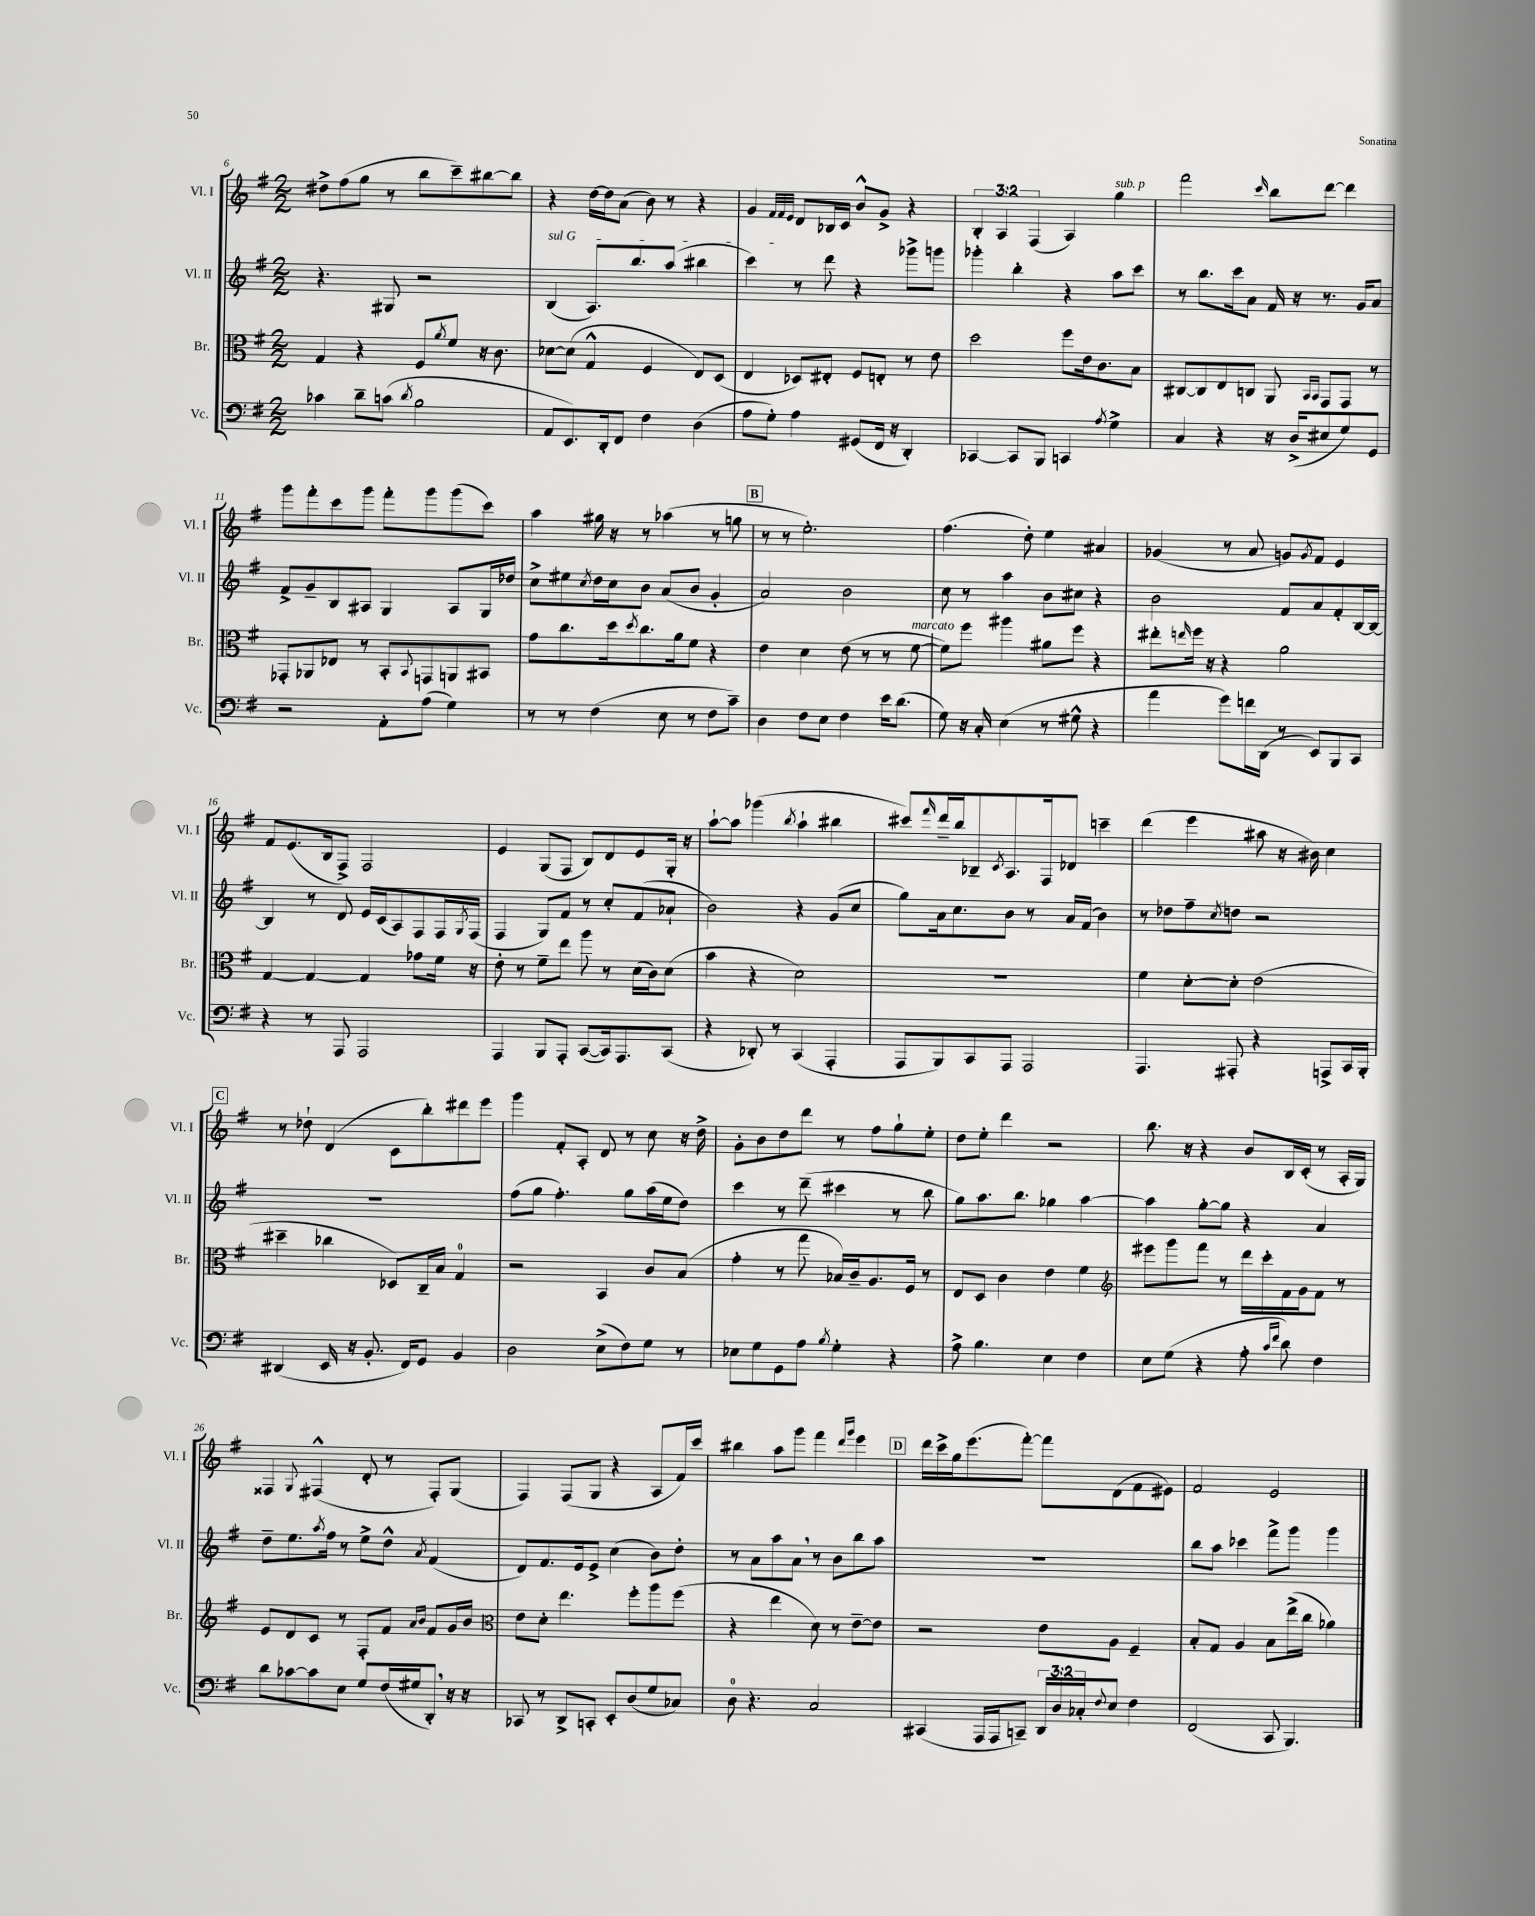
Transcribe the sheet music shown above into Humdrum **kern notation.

**kern	**kern	**kern	**kern
*part4	*part3	*part2	*part1
*staff4	*staff3	*staff2	*staff1
*I"Vc.	*I"Br.	*I"Vl. II	*I"Vl. I
*I'Vc.	*I'Br.	*I'Vl. II	*I'Vl. I
*clefF4	*clefC3	*clefG2	*clefG2
*k[f#]	*k[f#]	*k[f#]	*k[f#]
*M2/2	*M2/2	*M2/2	*M2/2
=6	=6	=6	=6
4c-X\	4G/	4.r	8dd#X^\L
.	.	.	(8ff#\
8d~\L	4r	.	8gg\J
(8cn\J	.	8G#X/	8r
8qd/	.	.	.
2B\	8F#/L	2r	8bb\L
.	8qa/	.	.
.	8f#/J	.	8ccc~\)
.	16r	.	[8bb#X\
.	8.c\	.	.
.	.	.	8bb#\J]
=7	=7	=7	=7
!	!	!LO:TX:a:i:t=sul G	!
8AA/L	[8d-X\L	(4B/	4r
8.EE/)	(8d-\J]	.	.
.	4G^^/	8.A/L)	[16dd\LL
16DD'/k	.	.	16dd\J]
8FF#/J	.	.	(8a\J
.	.	8.bb/	.
4F#\	4F#/	.	8b\)
.	.	(8aa/J	8r
(4D\	8E/L)	4bb#X\	4r
.	(8D/J	.	.
=8	=8	=8	=8
8A\L	4E/	4ccc\)	4g/
8G'\J)	.	.	.
.	.	.	32qqf#/LLL
.	.	.	32qqf#/
.	.	.	32qqe/JJJ
4A\	8D-X/L)	8r	8d/L
.	8E#X'/J	8ddd\	16B-X/L
.	.	.	16c/JJ
(8GG#X/L	8F#/L	4r	8b^^/L
16FF#/Jk	8En'/J	.	8g^/J
16r	.	.	.
4DD'/)	8r	8ggg-X^\L	4r
.	8e\	8gggn\J	.
=9	=9	=9	=9
[4CC-X/	2dd\	4ggg-X'\	6B'/
.	.	.	6A/
8CC-/L]	.	4bb'\	.
.	.	.	(6F#/
8BBB/J	.	.	.
4CCn/	8ff#\L	4r	4A/)
.	16e\k	.	.
.	8.c\	.	.
8qA/	.	.	.
!	!	!	!LO:TX:a:i:t=sub. p
4G^\	.	8aa\L	4gg\
.	8B\J	8ccc\J	.
=10	=10	=10	=10
4C/	[8C#X/L	8r	2fff#\
.	8C#/]	8.bb\L	.
4r	8E/	.	.
.	.	16ccc\k	.
.	8Cn/J	8a\J	.
.	.	.	16qqccc/
16r	8AA/	16f#/	8bb\L
(16D^/KL	.	16r	.
.	16qqBB/LL	.	.
.	16qqBB/JJ	.	.
8E#X/	8GG/L	8.r	[8ddd\J
8G/)	8GG/J	.	4ddd\]
.	.	16g/KL	.
8GG/J	8r	8a/J	.
!!LO:LB:g=z
=11	=11	=11	=11
2r	8GG-X'/L	8f#^/L	8ggg\L
.	8AA-X/	8g~/	8fff#'\
.	8E-X/J	8B/	8ccc\
.	8r	8A#X/J	8ggg\J
8AA'\L	8BB'/L	4G/	8fff#'\L
.	8qqBB/	.	.
(8A\J	8GGn/	.	8ggg\
4G\)	8AAn/	8A#/L	(8ggg\
.	8BB#X/J	16G/L	8ccc\J)
.	.	16dd-X/JJ	.
=12	=12	=12	=12
8r	8g\L	8cc^\L	4aa\
8r	8.cc\	8ee#X\	.
.	.	8qcc/	.
(4F#\	.	16dd\L	16gg#X\
.	16dd\k	16cc\J	16r
.	8qdd/	.	.
.	8.cc\	8b\J	8r
8E\	.	(8a/L	(4aa-X\
.	16a\k	.	.
8r	8f#\J	8b/J	.
8F#\L	4r	4g'/	8r
8c~\J)	.	.	8ggn\
!!LO:REH:place=s1:t=B
=13	=13	=13	=13
4D\	4e\	2a/)	8r
.	.	.	8r
8F#\L	4d\	.	2.ee'\)
8E\J	.	.	.
4F#\	(8e\	2b\	.
.	8r	.	.
16e\KL	8r	.	.
(8.d\J	.	.	.
!	!LO:TX:a:i:t=marcato	!	!
.	[8f#\	.	.
=14	=14	=14	=14
8G\)	8f#\L])	8cc\	(4.ff#\
16r	8ff#\J	8r	.
16C'/	.	.	.
(4E\	4aa#X\	4aa\	.
.	.	.	8dd'\)
8r	8a#X\L	8b\L	4ee\
8G#X^^\	8ff#\J	8cc#X\J	.
4r	4r	4r	4a#X/
=15	=15	=15	=15
4a\	8ee#X'\L	2b\	(4g-X/
.	16qqeen/	.	.
.	16ff#\Jk	.	.
.	16r	.	.
8g\L)	4r	.	8r
16fn\L	.	.	8a/
(16DD\JJ	.	.	.
8r	2a\	8f#/L	8gn/L)
.	.	.	8qg/
8EE/L)	.	8a/	8f#/J
8BBB/	.	8f#'/	4e/
8CC/J	.	[16B/L	.
.	.	16B/JJ_	.
!!LO:LB:g=z
=16	=16	=16	=16
4r	[4G/	4B/]	8f#/L
.	.	.	(8.e/
8r	4G/_	8r	.
.	.	.	16B/k
8AAA/	.	8d/	8F#^/J)
2AAA/	4G/]	16e/LL	2F#/
.	.	(16c/J	.
.	.	8A/)	.
.	8g-X\L	8F#/	.
.	16f#\Jk	16F#/L	.
.	.	8qG/	.
.	16r	(16F#/JJ	.
=17	=17	=17	=17
4AAA/	8e'\	4F#/	4e/
.	8r	.	.
8BBB/L	8f#~\L	8G/L)	(8G/L
8AAA'/J	8ee\J	8f#/J	8F#/J
([8CC/L	8aa\	8r	8B/L)
16CC/k])	8r	8cc'/L	8d/
8.AAA/	.	.	.
.	(16d\LL	(8f#/	8e/
.	16c\J)	.	.
(8CC/J	(8d\J	8a-X`/J	16G'/Jk
.	.	.	16r
=18	=18	=18	=18
4r	4b\	2b\)	[8aa`\L
.	.	.	8aa\J]
8DD-X'/)	4r	.	(4ggg-X\
8r	.	.	.
.	.	.	8qbb/
(4CC/	2d\)	4r	4aa`\
4AAA'/	.	(8g/L	4bb#X\
.	.	8cc/J	.
=19	=19	=19	=19
8AAA/L	1r	8gg\L)	8ccc#X/L)
.	.	.	16qqfff#/
8BBB/)	.	16a\k	16ddd~/L
.	.	8.cc\	16bb/J
8CC/	.	.	8B-X~/
.	.	.	8qc/
8AAA/J	.	8b\J	8.A/
2AAA/	.	8r	.
.	.	.	16F#/k
.	.	16a/LL	8d-X/J
.	.	(16f#/JJ	.
.	.	4b\)	4cccn~\
=20	=20	=20	=20
4.AAA/	4f#\	8r	(4ddd\
.	.	8dd-X\L	.
.	[8d'\L	8ff#~\	4eee\
.	.	8qcc/	.
8AAA#X'/	8d'\J]	8ddn\J	.
4r	(2e\	2r	8aa#X\
.	.	.	16r
.	.	.	16b#X\)
8AAAn^/L	.	.	4cc\
16CC/L	.	.	.
16BBB'/JJ	.	.	.
!!LO:LB:g=z
!!LO:REH:place=s1:t=C
=21	=21	=21	=21
(4DD#X/	4dd#X~\	1r	8r
.	.	.	8dd-X`\
16EE/	4cc-X\	.	(4d/
16r	.	.	.
8.BB'/	.	.	.
.	8D-X/L)	.	8c\L
16FF#/KL)	.	.	.
8GG/J	16C~/L	.	8bb'\)
.	16B/JJ	.	.
4BB/	4G/	.	8ddd#X\
.	.	.	8eee\J
=22	=22	=22	=22
2D\	2r	(8ff#\L	4ggg\
.	.	8gg\J	.
.	.	4.ff#'\)	8f#'/L
.	.	.	8A'/J
(8E^\L	4BB/	.	8d/
8F#\)	.	8gg\L	8r
8G\J	8c/L	(16aa\L	8cc\
.	.	16ee\J	.
8r	(8B/J	8dd\J)	16r
.	.	.	16dd^\
=23	=23	=23	=23
8E-X\L	4g'\	4ccc\	8g'\L
8G\	.	.	8b\
8GG\	8r	8r	8dd\
8A\J	8gg\	(8ddd~\	8ddd\J
8qB/	.	.	.
4G'\	16B-X/LL)	4ccc#X\	8r
.	16c~/J	.	.
.	8.A/	.	8ff#\L
4r	.	8r	8gg`\
.	16F#/Jk	.	.
.	8r	8bb\	8ee'\J
=24	=24	=24	=24
8A^\	8E/L	8gg\L)	8dd\L
4.B\	8D/J	8.aa\	8ee'\J
.	4c\	.	4ddd\
.	.	8.bb\J	.
4E\	4e\	4gg-X\	2r
4F#\	4f#\	[4aa\	.
=25	=25	=25	=25
*	*clefG2	*	*
8E\L	8eee#X\L	4aa\]	8.bb\
(8G\J	8ggg\	.	.
.	.	.	16r
4r	8fff#\J	[8gg'\L	4r
.	8r	8gg\J]	.
8A'\	16ddd\LL	4r	8b/L
.	16ccc'\	.	.
16qqc/LL	.	.	.
16qqf#/JJ	.	.	.
8d\)	16f#\	.	16B/L
.	16g\J	.	(16c'/JJ
4F#\	8f#\J	4a/	8r
.	8r	.	16A'/LL
.	.	.	16G/JJ)
!!LO:LB:g=z
=26	=26	=26	=26
8d\L	8e/L	8dd~\L	4F##X/
[8c-X\	8d/	8.ee\	.
.	.	.	8qqG/
8c-\]	8c/J	.	(4F#X^^/
.	.	8qaa/	.
.	.	16ff#\Jk	.
8E\J	8r	8r	.
8G/L	8F#'/L	8ee^\L	8d'/
(16F#/L	8f#/J	8dd^^\J	8r
16G#X/J	.	.	.
.	16qqa/LL	.	.
.	16qqb/JJ	8qa/	.
8DD',/J)	8f#/L	(4f#/	8F#'/L)
16r	16g/L	.	(8G/J
16r	16b/JJ	.	.
=27	=27	=27	=27
*	*clefC3	*	*
8CC-X/	8e\L	8d/L)	4F#/)
8r	8d'\J	8.f#/	.
8DD^/L	4.ee\	.	(8F#/L
.	.	16e/k	.
8CCn'/J	.	8e^/J	8G/J
8EE'/L	.	(4cc\	4r
(8D/	8ff#'\L	.	.
8G/	8aa\	8b\L)	8A/L
8C-X/J)	(8ff#\J	8dd'\J	16f#/L)
.	.	.	16ccc/JJ
=28	=28	=28	=28
8D\	4r	8r	4bb#X\
4.r	.	8a\L	.
.	4ee\	8aa\	8aa\L
.	.	8a,\J	8ggg\J
2C/	8d\)	8r	4fff#\
.	8r	8b\L	.
.	.	.	16qqddd/LL
.	.	.	16qqggg/JJ
.	[8e~\L	8bb\	4eee\
.	8e\J]	8aa\J	.
!!LO:REH:place=s1:t=D
=29	=29	=29	=29
(4CC#X/	2r	1r	16ddd\LL
.	.	.	16ccc^\
.	.	.	16gg\J
.	.	.	(8.eee\
16AAA/LL	.	.	.
16AAA/J	.	.	.
8CCn~/J)	.	.	[8fff#'\J)
24DD/LL	8e\L	.	8fff#\L]
24D/	.	.	.
24C-X'/J	.	.	.
8qqF#/	.	.	.
8E/J	8A\J	.	(8d\
4F#\	4F#~/	.	8f#\
.	.	.	8e#X\J)
=30	=30	=30	=30
(2FF#/	8B'/L	8bb\L	2f#/
.	8G/J	8aa\J	.
.	4A/	4ccc-X\	.
8CC/	8B\L	8fff#^\L	2e/
4.BBB/)	(16ee^\L	8ggg\J	.
.	16cc\JJ	.	.
.	4a-X\)	4ggg\	.
==	==	==	==
*-	*-	*-	*-
